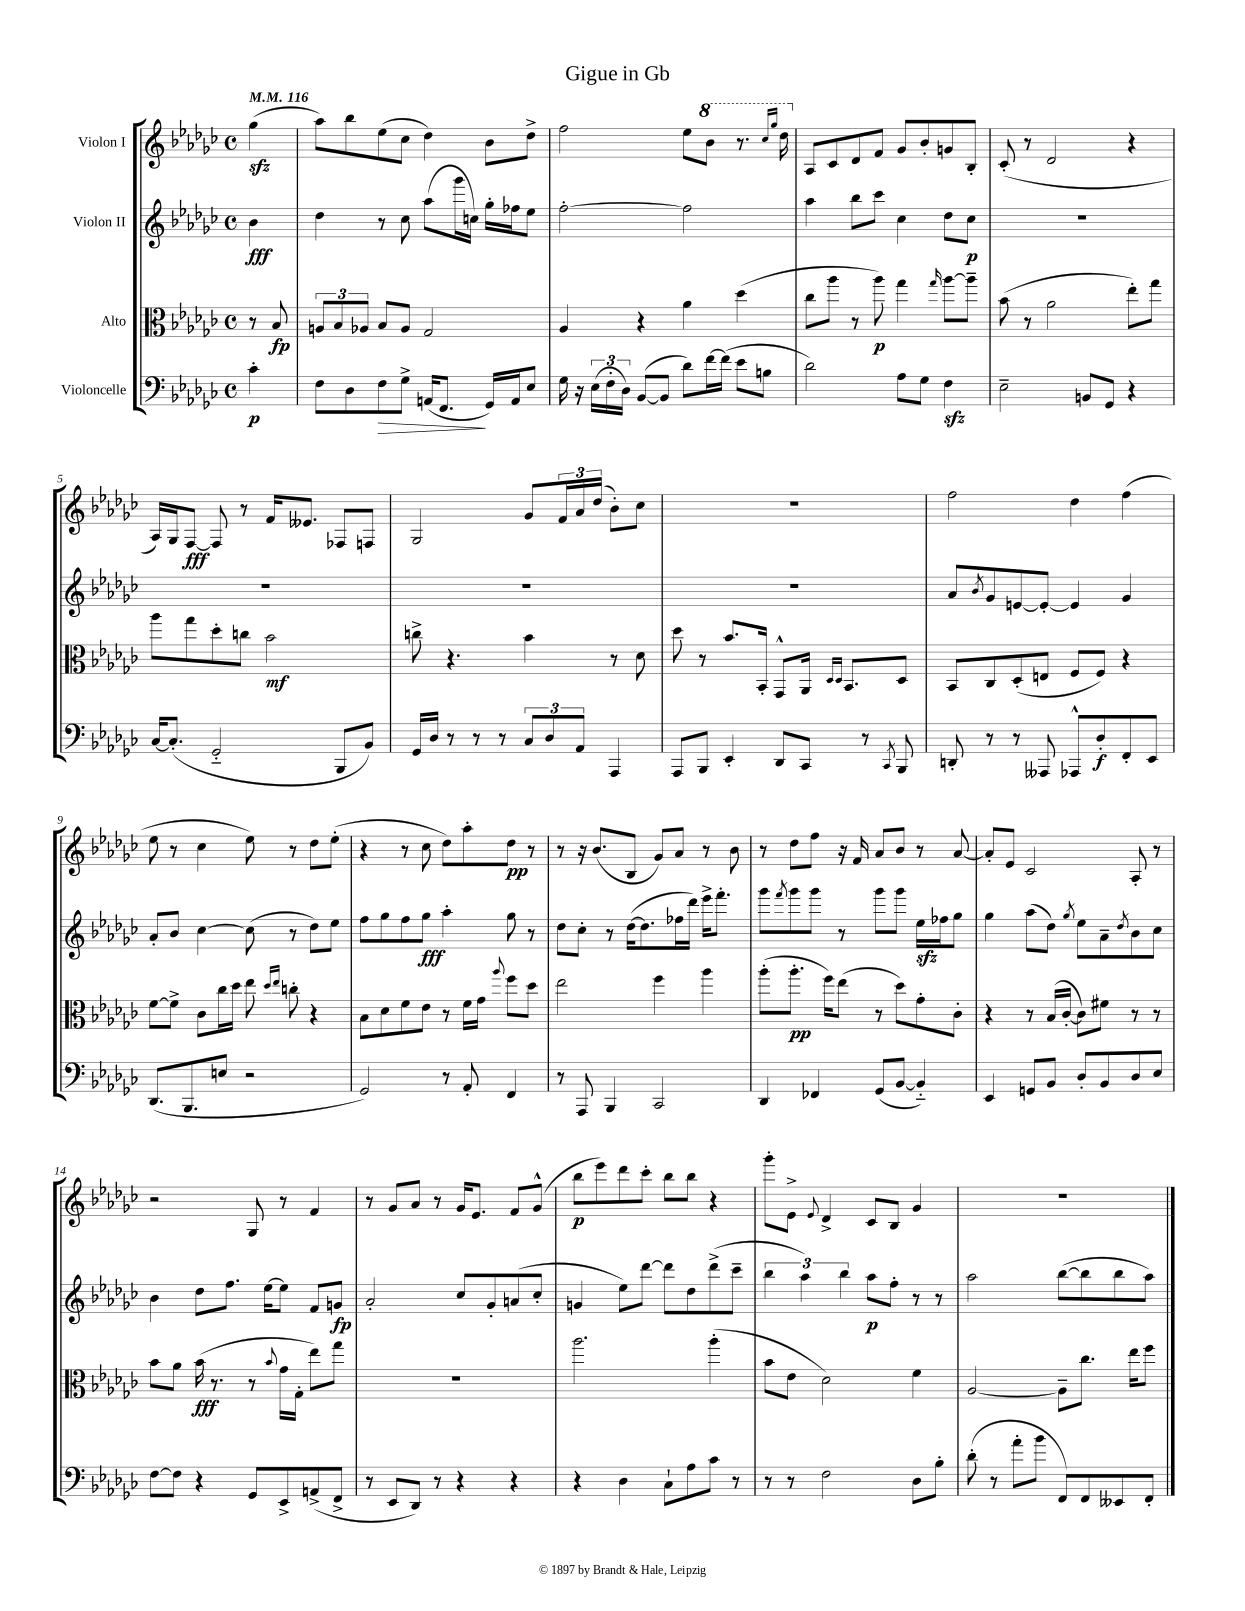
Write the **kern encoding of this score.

**kern	**dynam	**kern	**dynam	**kern	**dynam	**kern	**dynam
*part4	*part4	*part3	*part3	*part2	*part2	*part1	*part1
*staff4	*staff4	*staff3	*staff3	*staff2	*staff2	*staff1	*staff1
*I"Violoncelle	*	*I"Alto	*	*I"Violon II	*	*I"Violon I	*
*clefF4	*	*clefC3	*	*clefG2	*	*clefG2	*
*k[b-e-a-d-g-c-]	*	*k[b-e-a-d-g-c-]	*	*k[b-e-a-d-g-c-]	*	*k[b-e-a-d-g-c-]	*
*M4/4	*	*M4/4	*	*M4/4	*	*M4/4	*
*met(c)	*	*met(c)	*	*met(c)	*	*met(c)	*
*MM116	*	*MM116	*	*MM116	*	*MM116	*
=	=	=	=	=	=	=	=
4c-'\	p	8r	.	4b-\	fff	(4gg-zz\	.
.	.	8B-/	fp	.	.	.	.
=1	=1	=1	=1	=1	=1	=1	=1
8F\L	.	12An/L	.	4dd-\	.	8aa-\L)	.
.	.	12B-/	.	.	.	.	.
8D-\	.	.	.	.	.	8bb-\	.
.	.	12A-X/J	.	.	.	.	.
!	!LO:HP:b	!	!	!	!	!	!
8F\	>	8B-/L	.	8r	.	(8ee-\	.
8G-^\J	.	8A-/J	.	8cc-\	.	8cc-\J	.
(16AAn/KL	.	2G-/	.	(8aa-\L	.	4dd-\)	.
8.FF/J	.	.	.	.	.	.	.
.	.	.	.	16ggg-\L	.	.	.
.	.	.	.	16ccn\JJ)	.	.	.
16GG-/LL)	]	.	.	16gg-'\LL	.	8b-\L	.
16AA/J	.	.	.	16ff-X\J	.	.	.
8E-/J	.	.	.	8ee-\J	.	8dd-^\J	.
=2	=2	=2	=2	=2	=2	=2	=2
16G-\	.	4A-/	.	[2ff'\	.	2ff\	.
16r	.	.	.	.	.	.	.
(24E-\LL	.	.	.	.	.	.	.
24F'\	.	.	.	.	.	.	.
24D-\JJ)	.	.	.	.	.	.	.
([8BB-/L	.	4r	.	.	.	.	.
8BB-/J]	.	.	.	.	.	.	.
8d-\L)	.	4a-\	.	2ff\]	.	8ee-\L	.
*	*	*	*	*	*	*8va	*
[16f\L	.	.	.	.	.	8bb-\J	.
(16f\JJ]	.	.	.	.	.	.	.
8e-\L	.	(4dd-\	.	.	.	8.r	.
8Bn\J	.	.	.	.	.	.	.
.	.	.	.	.	.	16qqccc-/LL	.
.	.	.	.	.	.	16qqggg-/JJ	.
.	.	.	.	.	.	16ddd-\	.
=3	=3	=3	=3	=3	=3	=3	=3
*	*	*	*	*	*	*X8va	*
2d-\)	.	8cc-\L	.	4aa-\	.	8A-/L	.
.	.	8aa-\J	.	.	.	8c-/	.
.	.	8r	.	8bb-\L	.	8d-/	.
.	.	8aa-\)	p	8ccc-\J	.	8f/J	.
8A-\L	.	4gg-\	.	4cc-\	.	8g-/L	.
8G-\J	.	.	.	.	.	8b-'/	.
.	.	16qqgg-/	.	.	.	.	.
4Fzz\	.	[8aa-\L	.	8dd-\L	.	8gn/	.
.	.	8aa-~\J]	.	8cc-\J	p	8B-'/J	.
=4	=4	=4	=4	=4	=4	=4	=4
2E-~\	.	(8b-\	.	1r	.	(8c-'/	.
.	.	8r	.	.	.	8r	.
.	.	2a-\	.	.	.	2d-/	.
8BBn/L	.	.	.	.	.	.	.
8GG-/J	.	.	.	.	.	.	.
4r	.	8ee-'\L)	.	.	.	4r	.
.	.	8gg-\J	.	.	.	.	.
!!LO:LB:g=z
=5	=5	=5	=5	=5	=5	=5	=5
[16C-/KL	.	8aa-\L	.	1r	.	16A-/LL)	.
(8.C-'/J]	.	.	.	.	.	16G-/J	.
.	.	8gg-\	.	.	.	[8F/J	fff
2GG-/	.	8dd-'\	.	.	.	8F/]	.
.	.	8ccn\J	.	.	.	8r	.
.	.	2b-\	mf	.	.	16f/KL	.
.	.	.	.	.	.	8.e--X/J	.
8BBB-/L	.	.	.	.	.	8F-X/L	.
8BB-/J)	.	.	.	.	.	8Fn/J	.
=6	=6	=6	=6	=6	=6	=6	=6
16GG-/LL	.	8ccn^\	.	1r	.	2G-/	.
16D-/JJ	.	.	.	.	.	.	.
8r	.	4.r	.	.	.	.	.
8r	.	.	.	.	.	.	.
8r	.	.	.	.	.	.	.
12C-/L	.	4b-\	.	.	.	8g-/L	.
12D-/	.	.	.	.	.	.	.
.	.	.	.	.	.	24f/L	.
12AA-/J	.	.	.	.	.	24a-/	.
.	.	.	.	.	.	(24dd-/JJ	.
4AAA-/	.	8r	.	.	.	8b-'\L)	.
.	.	8d-\	.	.	.	8cc-\J	.
=7	=7	=7	=7	=7	=7	=7	=7
8AAA-/L	.	8dd-\	.	1r	.	1r	.
8BBB-/J	.	8r	.	.	.	.	.
4EE-'/	.	8.b-/L	.	.	.	.	.
.	.	16BB-'/Jk	.	.	.	.	.
8DD-/L	.	8GG-^^/L	.	.	.	.	.
8CC-/J	.	16AA-/Jk	.	.	.	.	.
.	.	16qqD-/LL	.	.	.	.	.
.	.	16qqD-/JJ	.	.	.	.	.
.	.	8.BB-/L	.	.	.	.	.
8r	.	.	.	.	.	.	.
8qCC-/	.	.	.	.	.	.	.
8BBB-/	.	8D-/J	.	.	.	.	.
=8	=8	=8	=8	=8	=8	=8	=8
8DDn'/	.	8BB-/L	.	8a-/L	.	2ff\	.
.	.	.	.	8qb-/	.	.	.
8r	.	8C-/	.	8g-/	.	.	.
8r	.	(8D-'/	.	[8en/	.	.	.
8AAA--X/	.	8En/J	.	8e'/J_	.	.	.
8AAA-X^^/L	.	8F/L	.	4e/]	.	4dd-\	.
8D-'/	f	8F/J)	.	.	.	.	.
8FF'/	.	4r	.	4g-/	.	(4ff\	.
8EE-/J	.	.	.	.	.	.	.
!!LO:LB:g=z
=9	=9	=9	=9	=9	=9	=9	=9
(8.DD-/L	.	[8f\L	.	8a-'/L	.	8ee-\	.
.	.	8f^\J]	.	8b-/J	.	8r	.
8.BBB-/	.	.	.	.	.	.	.
.	.	8c-\L	.	[4cc-\	.	4cc-\	.
8En/J	.	16cc-\L	.	.	.	.	.
.	.	16dd-\JJ	.	.	.	.	.
2r	.	8ee-\	.	(8cc-\]	.	8ee-\)	.
.	.	16qqdd-/LL	.	.	.	.	.
.	.	16qqee-/JJ	.	.	.	.	.
.	.	8ccn'\	.	8r	.	8r	.
.	.	4r	.	8dd-\L)	.	8dd-\L	.
.	.	.	.	8ee-\J	.	(8ee-'\J	.
=10	=10	=10	=10	=10	=10	=10	=10
2GG-/)	.	8B-\L	.	8ff\L	.	4r	.
.	.	8d-\	.	8gg-\	.	.	.
.	.	8f\	.	8ff\	.	8r	.
.	.	8e-\J	.	8gg-\J	fff	8cc-\	.
8r	.	8r	.	4aa-'\	.	8dd-\L)	.
8AA-'/	.	16f\LL	.	.	.	8aa-'\	.
.	.	16g-\JJ	.	.	.	.	.
.	.	8qqaa-/	.	.	.	.	.
4FF/	.	8ff\L	.	8gg-\	.	8dd-\J	pp
.	.	8dd-\J	.	8r	.	8r	.
=11	=11	=11	=11	=11	=11	=11	=11
8r	.	2ee-\	.	8dd-\L	.	8r	.
8AAA-/	.	.	.	8cc-'\J	.	16r	.
.	.	.	.	.	.	(8.b-/L	.
4BBB-/	.	.	.	8r	.	.	.
.	.	.	.	([16dd-\KL	.	8B-/J	.
.	.	.	.	8.dd-\]	.	.	.
2CC-/	.	4ff\	.	.	.	8g-/L)	.
.	.	.	.	16ff-X\L	.	8a-/J	.
.	.	.	.	16ddd-\JJ)	.	.	.
.	.	4aa-\	.	16eee-^\KL	.	8r	.
.	.	.	.	8.fff'\J	.	.	.
.	.	.	.	.	.	8b-\	.
=12	=12	=12	=12	=12	=12	=12	=12
4DD-/	.	(8aa-'\L	.	8ggg-\L	.	8r	.
.	.	.	.	8qfff/	.	.	.
.	.	8.aa-'\J	pp	8ggg-\	.	8dd-\L	.
4FF-X/	.	.	.	8ggg-\J	.	8ff\J	.
.	.	16ff\KL)	.	.	.	.	.
.	.	(8ee-\J	.	8r	.	16r	.
.	.	.	.	.	.	16f/	.
(8GG-/L	.	8r	.	8ggg-\L	.	8a-/L	.
[8BB-/J	.	8dd-\L)	.	8ggg-\J	.	8b-/J	.
4BB-/])	.	8g-'\	.	16ee-zz\LL	.	8r	.
.	.	.	.	16ff-X\J	.	.	.
.	.	8c-'\J	.	8gg-\J	.	[8a-/	.
=13	=13	=13	=13	=13	=13	=13	=13
4EE-/	.	4r	.	4gg-\	.	8a-'/L]	.
.	.	.	.	.	.	8e-/J	.
8GGn/L	.	8r	.	(8aa-\L	.	2c-/	.
8BB-/J	.	(16B-/LL	.	8dd-\J)	.	.	.
.	.	[16c-'/JJ	.	.	.	.	.
.	.	.	.	8qgg-/	.	.	.
8D-'/L	.	8c-\L])	.	8ee-\L	.	.	.
8BB-/	.	8f#X\J	.	8a-~\	.	.	.
.	.	.	.	8qdd-/	.	.	.
8D-/	.	8r	.	8b-\	.	8A-'/	.
8E-/J	.	8r	.	8cc-\J	.	8r	.
!!LO:LB:g=z
=14	=14	=14	=14	=14	=14	=14	=14
[8F\L	.	8b-\L	.	4b-\	.	2r	.
8F\J]	.	8a-\J	.	.	.	.	.
4r	.	(16b-\	fff	8dd-\L	.	.	.
.	.	8.r	.	.	.	.	.
.	.	.	.	8.ff\J	.	.	.
8GG-/L	.	8r	.	.	.	8G-/	.
.	.	.	.	[16ee-\KL	.	.	.
.	.	8qqb-/	.	.	.	.	.
8EE-^/	.	16g-\LL	.	8ee-\J]	.	8r	.
.	.	16G-'\JJ	.	.	.	.	.
(8AAn^/	.	8ee-\L)	.	8f/L	.	4f/	.
8FF^/J	.	8gg-\J	.	8gn/J	fp	.	.
=15	=15	=15	=15	=15	=15	=15	=15
8r	.	1r	.	2a-'/	.	8r	.
8EE-/L	.	.	.	.	.	8g-/L	.
8DD-/J)	.	.	.	.	.	8a-/J	.
8r	.	.	.	.	.	8r	.
4r	.	.	.	8cc-/L	.	16g-/KL	.
.	.	.	.	.	.	8.e-/J	.
.	.	.	.	8g-'/	.	.	.
4r	.	.	.	(8an/	.	8f/L	.
.	.	.	.	8cc-'/J	.	(8g-^^/J	.
=16	=16	=16	=16	=16	=16	=16	=16
4r	.	2.aa-\	.	4gn/	.	8bb-\L	p
.	.	.	.	.	.	8eee-\)	.
4D-\	.	.	.	8ee-\L)	.	8ddd-\	.
.	.	.	.	[8ddd-\J	.	8ccc-'\J	.
8C-`\L	.	.	.	8ddd-\L]	.	8bb-\L	.
8A-\	.	.	.	8dd-\	.	8bb-\J	.
8c-\J	.	(4aa-'\	.	(8ddd-^\	.	4r	.
8r	.	.	.	8ccc-~\J	.	.	.
=17	=17	=17	=17	=17	=17	=17	=17
8r	.	8b-\L	.	6bb-\	.	8ggg-'\L	.
8r	.	8e-\J	.	.	.	8e-^\J	.
.	.	.	.	6aa-\)	.	.	.
.	.	.	.	.	.	8qqe-/	.
2F\	.	2d-\)	.	.	.	4d-^/	.
.	.	.	.	6bb-\	.	.	.
.	.	.	.	8aa-\L	p	8c-/L	.
.	.	.	.	8ff'\J	.	8B-/J	.
8D-\L	.	4f\	.	8r	.	4g-/	.
8B-'\J	.	.	.	8r	.	.	.
=18	=18	=18	=18	=18	=18	=18	=18
(8d-'\	.	[2A-/	.	2aa-\	.	1r	.
8r	.	.	.	.	.	.	.
8a-'\L	.	.	.	.	.	.	.
8b-\J	.	.	.	.	.	.	.
8FF/L)	.	8A-~\L]	.	([8bb-\L	.	.	.
8FF/	.	8.cc-\J	.	8bb-\]	.	.	.
8EE--X/	.	.	.	8bb-\	.	.	.
.	.	16ee-\KL	.	.	.	.	.
8FF'/J	.	8ff\J	.	8aa-\J)	.	.	.
==	==	==	==	==	==	==	==
*-	*-	*-	*-	*-	*-	*-	*-
